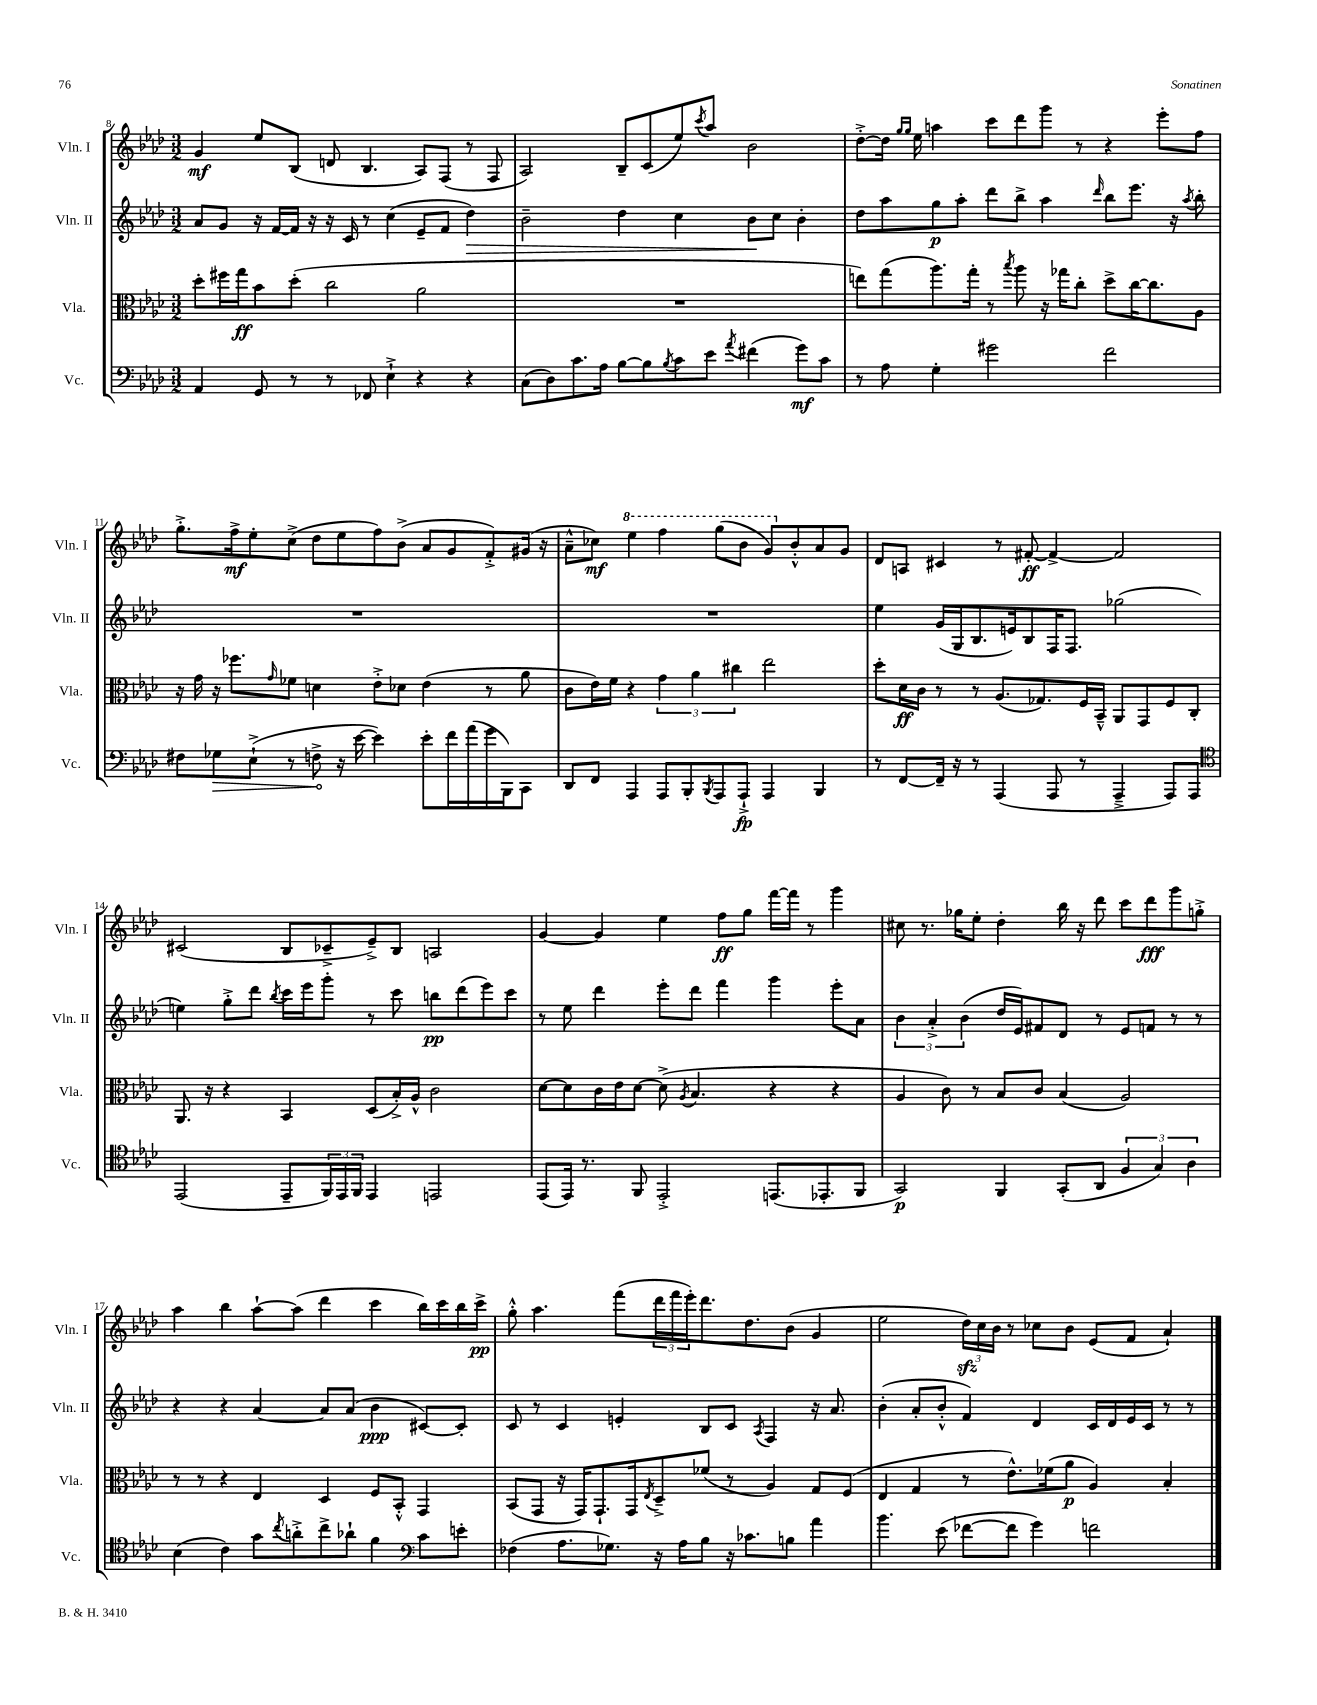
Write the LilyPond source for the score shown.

<<
\new StaffGroup <<
\new Staff = "s0" \with { instrumentName = "Vln. I" shortInstrumentName = "Vln. I" } {
    \clef treble \key aes \major \numericTimeSignature \time 3/2
    g'4\mf ees''8 bes8( d'8 bes4. aes8) f8( r8 f8 |
    aes2) bes8-- c'8( ees''8) \acciaccatura { c'''8 } aes''8 bes'2 |
    des''8~-.-> des''16 \grace { g''16 g''16 } ees''16 a''4 c'''8 des'''8 g'''8 r8 r4 ees'''8-. f''8 |
    g''8.-.-> f''16->\mf ees''8-. c''8->( des''8 ees''8 f''8) bes'8->( aes'8 g'8 f'8-.->) gis'16( r16 |
    aes'8---^ ces''8\mf) \ottava #1 ees'''4 f'''4 g'''8( bes''8 g''8) \ottava #0 bes'8-.-^ aes'8 g'8 |
    des'8 a8 cis'4 r8 fis'8~-.\ff fis'4~-> fis'2 |
    cis'2( bes8 ces'8---> ees'8--->) bes8 a2 |
    g'4~ g'4 ees''4 f''8\ff g''8 f'''16~ f'''16 r8 g'''4 |
    cis''8 r8. ges''16 ees''8-. des''4-. bes''16 r16 des'''8 c'''8 des'''8\fff g'''8 g''8-.-> |
    aes''4 bes''4 aes''8~-! aes''8( des'''4 c'''4 bes''16) c'''16 bes''16 c'''16->\pp |
    g''8-.-^ aes''4. f'''8( \tuplet 3/2 { des'''16 f'''16 ees'''16-.) } des'''8. des''8. bes'8( g'4 |
    ees''2 \tuplet 3/2 { des''16\sfz) c''16 bes'16 } r8 ces''8 bes'8 ees'8( f'8 aes'4-!) \bar "|." |
}
\new Staff = "s1" \with { instrumentName = "Vln. II" shortInstrumentName = "Vln. II" } {
    \clef treble \key aes \major \numericTimeSignature \time 3/2
    aes'8 g'8 r16 f'16~ f'16 r16 r16 c'16 r8 c''4( ees'8-- f'8 des''4\>) |
    bes'2-- des''4 c''4 bes'8\! c''8 bes'4-. |
    des''8 aes''8 g''8\p aes''8-. des'''8 bes''8-> aes''4 \grace { des'''16 } bes''8 ees'''8. r16 \acciaccatura { aes''8 } bes''8-. |
    R1. |
    R1. |
    ees''4 g'16( g16 bes8. e'16) bes8 f16 f8. ges''2( |
    e''4) g''8-.-> des'''8 \acciaccatura { bes''8 } c'''16 ees'''16 g'''8-. r8 c'''8 b''8\pp des'''8( ees'''8) c'''8 |
    r8 ees''8 des'''4 ees'''8-. des'''8 f'''4 g'''4 ees'''8-. aes'8 |
    \tuplet 3/2 { bes'4 aes'4-.-> bes'4( } des''16 ees'16) fis'8 des'8 r8 ees'8 f'8 r8 r8 |
    r4 r4 aes'4~ aes'8 aes'8( bes'4\ppp cis'8~) cis'8-. |
    c'8 r8 c'4 e'4-. bes8 c'8 \acciaccatura { aes8 } f4 r16 aes'8. |
    bes'4-.( aes'8-. bes'8-.-^ f'4) des'4 c'16 des'16 ees'16 c'16 r8 r8 \bar "|." |
}
\new Staff = "s2" \with { instrumentName = "Vla." shortInstrumentName = "Vla." } {
    \clef alto \key aes \major \numericTimeSignature \time 3/2
    des''8-. fis''16 g''16\ff bes'8 des''8-.( c''2 aes'2 |
    R1. |
    e''8) g''8( aes''8.) g''16-. r8 \acciaccatura { bes''8 } aes''8 r16 ges''16 c''8-. des''8-> c''16~ c''8. aes8 |
    r16 g'16 r16 fes''8. \grace { g'16 } fes'8 d'4 ees'8-.-> des'8 ees'4( r8 aes'8 |
    c'8 ees'16) f'16 r4 \tuplet 3/2 { g'4 aes'4 cis''4 } ees''2 |
    des''8-. des'16\ff c'16 r8 r8 aes8.( ges8.) f16 bes,16---^ aes,8 g,8 f8 c8-. |
    aes,8. r16 r4 bes,4 des8( bes16-.->) aes16-^ c'2 |
    des'8~ des'8 c'16 ees'16 des'8~ des'8->( \acciaccatura { aes8 } bes4. r4 r4 |
    aes4 c'8) r8 bes8 c'8 bes4( aes2) |
    r8 r8 r4 ees4 des4 f8 bes,8-.-^ g,4 |
    bes,8( g,8 r16 g,16) g,8.-! g,16 \acciaccatura { ees8 } des8---> fes'8( r8 aes4) g8 f8( |
    ees4 g4 r8 ees'8.-^) fes'16( aes'8\p aes4) bes4-. \bar "|." |
}
\new Staff = "s3" \with { instrumentName = "Vc." shortInstrumentName = "Vc." } {
    \clef bass \key aes \major \numericTimeSignature \time 3/2
    aes,4 g,8 r8 r8 fes,8 ees4-!-> r4 r4 |
    c8( des8) c'8. aes16 bes8~ bes8 \acciaccatura { bes8 } c'8 ees'8 \acciaccatura { aes'8 } fis'4( g'8\mf) c'8 |
    r8 aes8 g4-. gis'2 f'2 |
    fis8 \once \override Hairpin.circled-tip = ##t ges8\> ees8-!->( r8 f8->\! r16 ees'16~ ees'4) ees'8-. f'16 aes'16( g'16 bes,,16) c,8 |
    des,8 f,8 aes,,4 aes,,8 bes,,8-. \acciaccatura { bes,,8 } aes,,8 aes,,8-!->\fp aes,,4 bes,,4 |
    r8 f,8~ f,16-- r16 r8 aes,,4( aes,,8 r8 aes,,4---> aes,,8) aes,,8 |
    \clef tenor ees,2( ees,8-- \tuplet 3/2 { f,16) ees,16 f,16 } ees,4 e,2 |
    ees,8( ees,16) r8. f,8 ees,2-.-> e,8.( ees,8.-. f,8 |
    g,2\p) f,4 g,8-.( aes,8 \tuplet 3/2 { f4 g4) aes4 } |
    bes4( c'4) g'8 \acciaccatura { c''8 } a'8-.-> c''8-> aes'8-! f'4 \clef bass c'8 e'8-. |
    fes4( aes8. ges8.) r16 aes16 bes8 r16 ces'8. b8 aes'4 |
    bes'4. ees'8( fes'8~ fes'8 g'4) f'2 \bar "|." |
}
>>
>>
\layout { \context { \Score currentBarNumber = #8 } }
